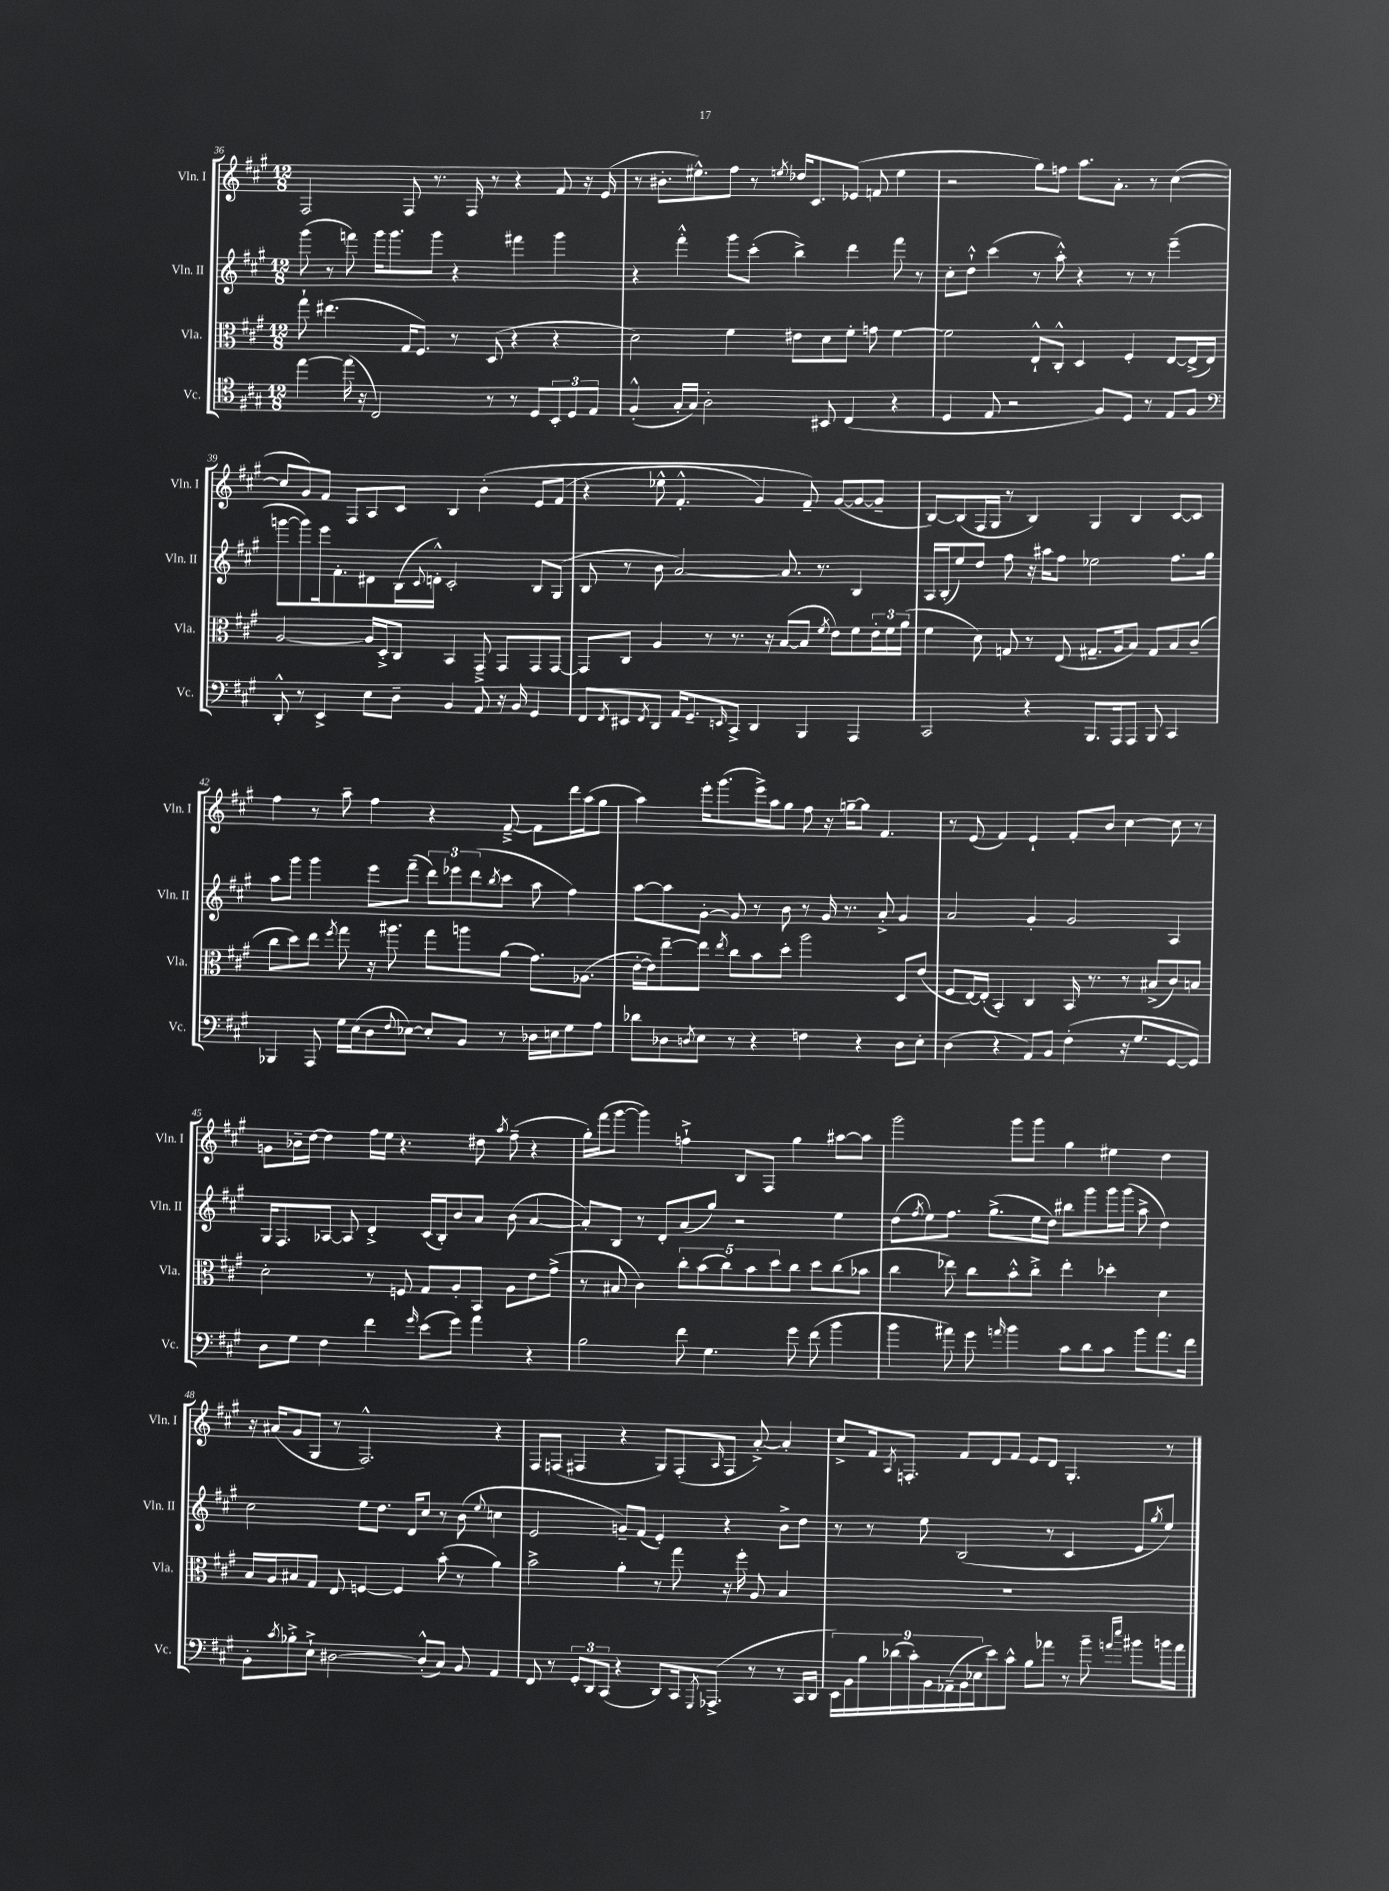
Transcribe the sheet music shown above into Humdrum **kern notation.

**kern	**kern	**kern	**kern
*staff4	*staff3	*staff2	*staff1
*clefC4	*clefC3	*clefG2	*clefG2
*k[f#c#g#]	*k[f#c#g#]	*k[f#c#g#]	*k[f#c#g#]
*M12/8	*M12/8	*M12/8	*M12/8
[4ee\	8gg#`\	(8ggg#\	2F#/
.	(4.ee#\	8r	.
(16ee\]	.	8fff\)	.
16r	.	.	.
2C#/)	.	16ggg#\LK	.
.	.	8.ggg#\	.
.	16G#/LK	.	8F#/
.	8.F#/J)	.	.
.	.	8ggg#\J	8.r
.	8r	4r	.
.	.	.	16F#/
8r	(8D/	.	8r
8r	4r	4fff#\	4r
8D/L	.	.	.
12BB'/	4r	4ggg#\	8f#/
12D/	.	.	.
.	.	.	16r
12E/J	.	.	.
.	.	.	(16e/
=	=	=	=
(4F#'^^/	2d\)	4r	8r
.	.	.	8.b#'\L
16G#'/LL	.	4fff#'^^\	.
16G#/JJ)	.	.	8.ee#^^\)
2A'\	.	.	.
.	4f#\	8ggg#\L	8ff#\J
.	.	(8ccc#'\J	8r
.	.	.	8qee/
.	8e#\L	4bb^\)	16dd-/LK
.	.	.	8.c#/
8BB#/	8d\	.	.
(4C#/	8f#'\J	4ddd\	(8e-/J
.	8g\	.	8f/
4r	[4f#\	8fff#\	4ee\
.	.	8r	.
=	=	=	=
4D/	2f#\]	8cc#'\L	2r
.	.	8dd`^^\J	.
8E/	.	(4ccc#\	.
2r	.	.	.
.	8E`^^/L	8r	8gg#\L)
.	8C#'^^/J	8aa'^^\)	8ff\J
.	4D/	4r	8.aa\L
8F#/L)	.	.	.
.	.	.	8.a'\J
8D/J	4F#'/	8r	.
8r	.	8r	8r
8E/L	[8E/L	(4eee~\	([4cc#\
8F#/J	(16E^/]L	.	.
.	16E/JJ)	.	.
=	=	=	=
*clefF4	*	*	*
8DD'^^/	[2A/	[8ggg\L	8cc#/]L
8r	.	8ggg\])	8g#/)
4EE^/	.	16eee\k	8f#/J
.	.	8.f#'\	.
.	.	.	8F#/L
8E\L	16A/]LL	8d#\	8A/
.	16D'^/J	.	.
8D~\J	8C#/J	(16B\L	8c#/J
.	.	8qqc#/	.
.	.	16d'^^\JJ)	.
4BB/	4BB/	2c#'/	4B/
8AA/	8GG#~^/	.	&(4b'\
16r	8GG#/L	.	.
16BB/	.	.	.
4GG#/	8GG#/	8B/L	8e/L
.	[8GG#/J	(8G#/J	(8f#/J
=	=	=	=
8FF#/L	8GG#/]L	8B/	4r
8qFF#/	.	.	.
8EE#/	8C#/J	8r	.
8qFF#/	.	.	.
8DD/J	4A/	8b\	8ee-^^\
16AA/LK	.	[2a/)	4.f#'^^/
8.GG#~/	.	.	.
.	8r	.	.
16qqEE/	.	.	.
8CC#^/J	8.r	.	.
4DD/	.	.	4g#/)
.	16r	.	.
.	([8B/L	8.a/]	.
4BBB/	8B/]J	.	8f#~/&)
.	.	8.r	.
.	8qf#/	.	.
.	8e\L)	.	([8g#/L
4AAA/	8f#\	4B/	8g#/_
.	24e'\L	.	8g#~/]J
.	24f#\	.	.
.	(24a\JJ	.	.
=	=	=	=
2CC#/	4f#\	16A/LL	[8B/L)
.	.	(16B'/J	.
.	.	8ee/)	(8B/]
.	8d\)	8dd/J	16F#/L
.	.	.	16G#/JJ
.	8G/	8ff#\	8r
4r	8r	16r	4B/)
.	.	16aa#\LK	.
.	(8E/	8ff#\J	.
8.BBB/L	8.G#~/L	2ee-\	4G#/
16AAA/k	16A/k	.	.
8AAA/J	8B/J)	.	4B/
8BBB/	8G#/L	.	.
4CC#/	8B/	8.ff#\L	[8c#/L
.	(8c#~/J	.	8c#/]J
.	.	16gg#\Jk	.
=	=	=	=
4BBB-/	8cc#\L	8aa\L	4ff#\
.	8dd\)	8ggg#\J	.
8AAA/	8ee\J	4ggg#\	8r
.	8qff#/	.	.
16G#\LL	8gg#\	.	8aa~\
(16E\J	.	.	.
8D\	16r	8eee\L	4ff#\
.	8.aa#\	.	.
8qqF#/	.	.	.
[8E-\J)	.	(8fff#~\J	.
8E-'/]L	8gg#\L	12ddd\L)	4r
.	.	12eee-\	.
8BB/J	8aa\	.	.
.	.	(12ddd\	.
.	.	8qbb/	.
8r	(8a\J	8ccc#\J	[8f#~^/
16D-\LL	8.g#\L)	8aa\	8f#\]L
16E\J	.	.	.
8G#\	.	4ff#\)	16ddd\L
.	(8.A-\J	.	(16aa\J
8A\J	.	.	8gg#\J
=	=	=	=
8d-\L	[16e'\LL	[8aa\L	4aa\)
.	16e\]J)	.	.
8D-\	[8ee~\	8aa\]	.
8qD/	.	.	.
8E\J	8ee\]J	[8g#'\J	16eee'\LK
.	.	.	(8.ggg#\
.	8qee/	.	.
8r	8cc#\L	8g#/]	.
4r	8b\	8r	16eee^\L)
.	.	.	16aa\J
.	8dd'\J	8b\	8gg#\J
4F\	2aa\	8r	8ff#\
.	.	16g#/	16r
.	.	8.r	[16gg~\LK
4r	.	.	8gg\]J
.	.	8a'^/	4.f#/
8D\L	8D/L	4g#/	.
8E'\J	(8e/J	.	.
=	=	=	=
(4D\	8F#/L	2a/	8r
.	[16E/L)	.	(8e/
.	(16E'/]JJ	.	.
4r	4BB'/)	.	4f#/)
8AA/L)	4C#/	4g#'/	4e`/
8BB/J	.	.	.
(4F#'\	16BB/	2g#/	8f#'/L
.	8.r	.	.
.	.	.	8b/J
16r	8r	.	[4cc#\
8.G#/L	.	.	.
.	(8B#^/L	.	.
[8GG#/	8c#/)	4A/	8cc#\]
8GG#/]J)	8B/J	.	8r
=	=	=	=
8D\L	2d'\	16G#/LK	8g\L
.	.	8.F#/	.
8G#\J	.	.	16b-~\L
.	.	.	[16dd\JJ
4F#\	.	[8A-/J	4dd\]
.	.	8A-/]	.
4f#\	8r	4d'^/	16ff#\LL
.	.	.	16ee\JJ
.	8F/	.	4.r
16qqg#/	.	.	.
(8e\L	8G#/L	(16c#/LL	.
.	.	16B'/J)	.
8g#\J)	8A'/	8b/	.
4a\	8BB/J	8a/J	8dd#\
.	.	.	8qaa/
.	8A\L	(8b\	(8ff#~\
4r	8e\	[4a/	4r
.	(8g#^\J	.	.
=	=	=	=
2B\	8r	8a'/]L)	16gg#'\LL)
.	.	.	(16fff#\J
.	8B#/	8B/J	[8ggg#\J
.	4c#\)	8r	4ggg#\])
.	.	8d'/L	.
8f#\	10cc#'\L	(8a/	4ff`^\
.	(10b\	.	.
4.G#\	.	8gg#/J)	.
.	10cc#\)	.	.
.	.	2r	8B/L
.	10b\	.	.
.	.	.	8F#/J
.	10dd\	.	.
8g#\	8cc#\J	.	4gg#\
(8f#\	8dd\L	.	.
4b\	(8cc#\	4ee\	[8aa#\L
.	8b-\J	.	8aa#\]J
=	=	=	=
4b\	4cc#\	(8dd\L	2ggg#\
.	.	8qff#/	.
.	.	8ee\)	.
8a#\)	8ee-\)	8.ff#\J	.
8g#\	8cc#\L	.	.
.	.	(8.gg#^\L	.
16qqa/	.	.	.
4b\	8b'^^\	.	8ggg#\L
.	8cc#'^\J	16ee\L	8ggg#\J
.	.	16dd\JJ)	.
8c#\L	4ee-'\	8bb#\L	4gg#\
8d\	.	8ggg#\	.
8c#\J	4dd-'\	16ggg#\L	4ee#\
.	.	(16ggg#\JJ	.
8b\L	.	8aa^\	.
8.a\	4d\	4dd\)	4dd\
16f#\Jk	.	.	.
=	=	=	=
8BB'\L	16B/LL	2cc#\	16r
.	16A/J	.	(16a#/LK
8qc#/	.	.	.
8B-'^\	8B#/	.	8g#/
8E`^\J	8G#/J	.	8G#/J
[2D#\	8E/	.	8r
.	[4F/	8ee\L	2.F#^^/)
.	.	8.dd\J	.
.	4F/]	.	.
.	.	16d/LK	.
(8D#'^^/]L	.	8cc#/J	.
8C#/J)	(8b'\	8r	.
8BB/	8r	(8b\	.
.	.	8qqee/	.
4AA/	4a\)	4cc\	4r
=	=	=	=
8FF#/	2b^\	2e/	8F#/L
8r	.	.	(8F/J
12GG#'/L	.	.	4F#/
12DD/	.	.	.
(12CC#/J	.	.	.
4r	4a'\	8g~/L)	4r
.	.	(8f#/J	.
8DD/L)	8r	4e'/)	8G#/L)
16CC#/k	8gg#\	.	(8F#'/
8qGGG#/	.	.	.
(8.AAA-^/J	.	.	.
.	.	.	16qqA/
.	16r	4r	8F#/J
.	16ff#'\	.	.
8r	8A/	.	[8a'^/)
8r	4B/	8b^\L	4a'/]
16CC#/LL	.	8dd\J	.
16DD/JJ	.	.	.
=	=	=	=
18EE\LL)	1.r	8r	8cc#^/L
18BB\	.	.	.
18B\	.	.	.
.	.	8r	16f#/k
(18d-\	.	.	.
.	.	.	8qA/
.	.	.	8.F'/J
18c#'\)	.	.	.
.	.	8ee\	.
18BB\	.	.	.
(18AA-~\	.	.	.
.	.	(2B/	8f#/L
18BB\	.	.	.
18E-\J	.	.	.
8e\)	.	.	8d/
8c#^^\J	.	.	8f#/J
8B\L	.	.	8e/L
8a-\J	.	8r	8d/J
8r	.	4c#/	4.G#'/
8b~\	.	.	.
16qqa/LL	.	.	.
16qqee/JJ	.	.	.
8b#\L	.	8e/L	.
.	.	8qgg#/	.
16b\L	.	8ee/J)	8r
16a\JJ	.	.	.
==	==	==	==
*-	*-	*-	*-
